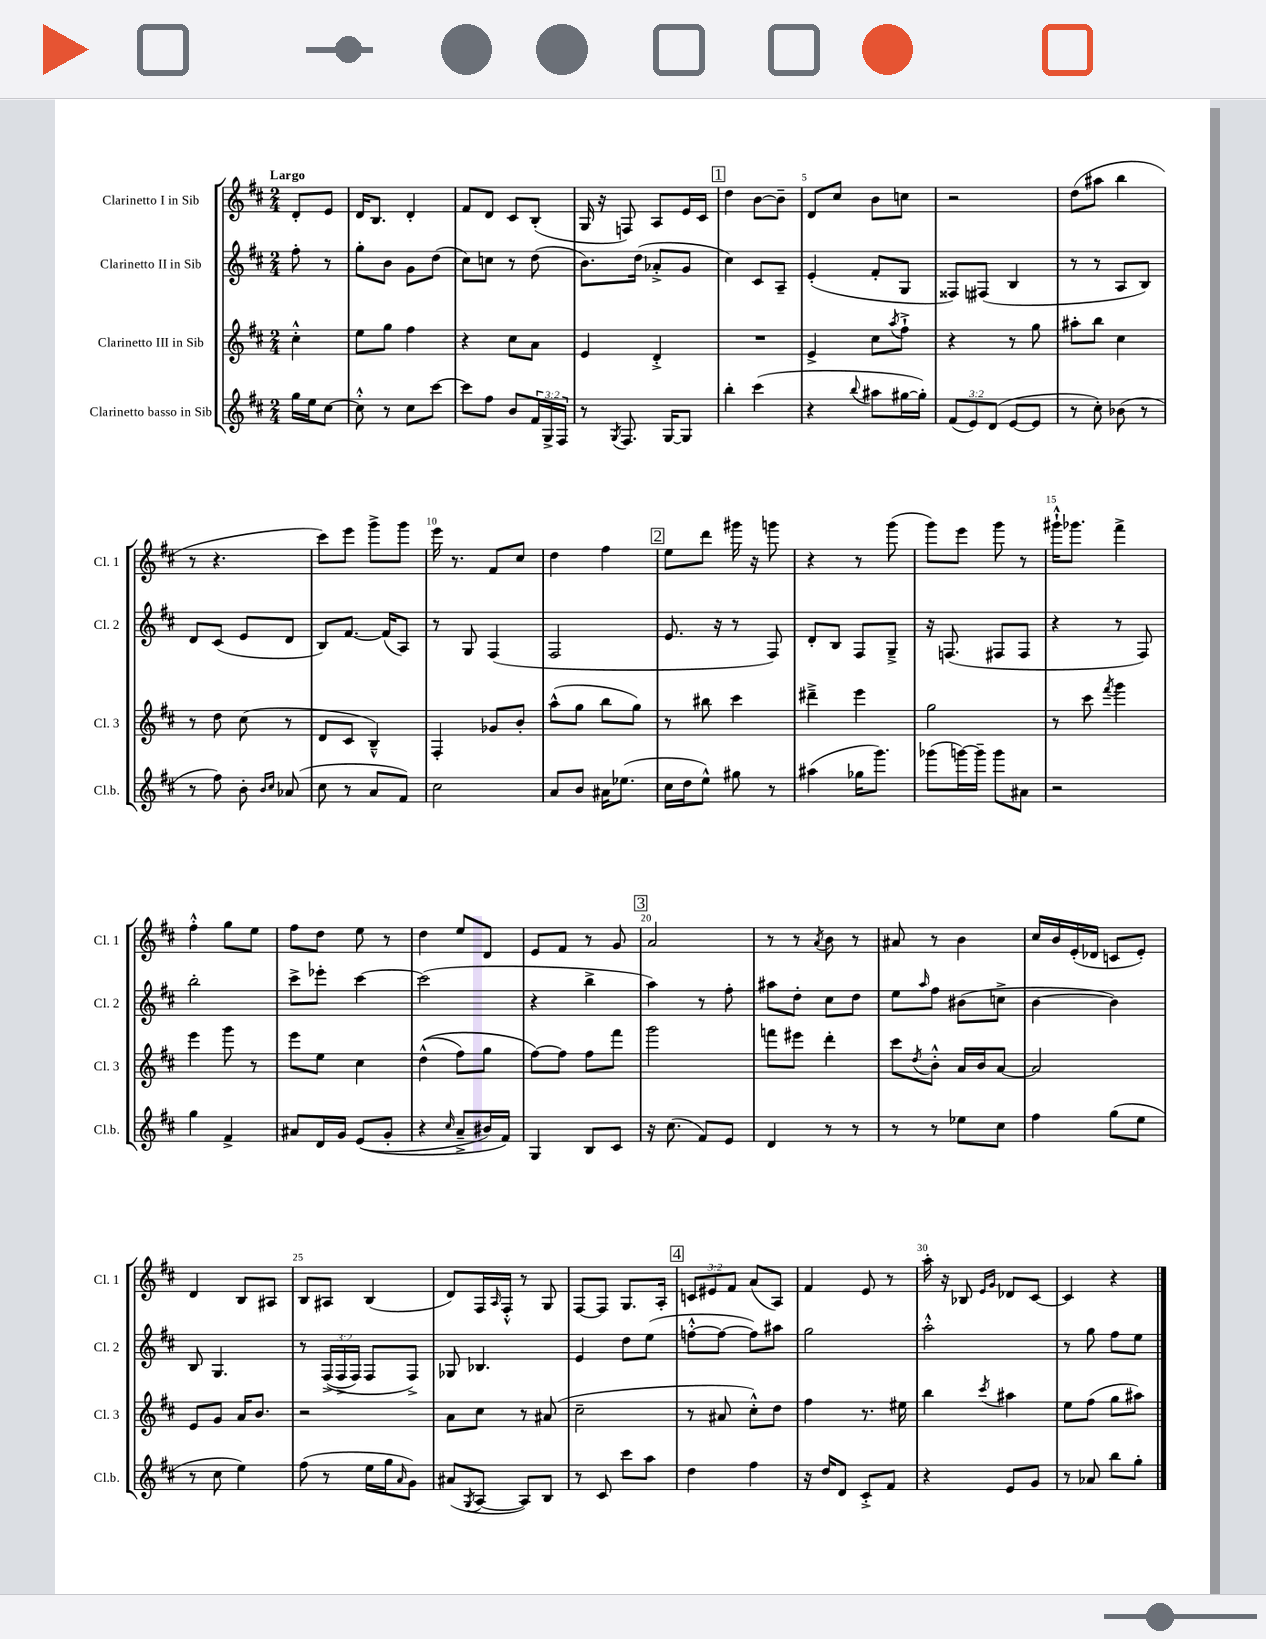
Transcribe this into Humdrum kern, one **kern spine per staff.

**kern	**kern	**kern	**kern
*staff4	*staff3	*staff2	*staff1
*clefG2	*clefG2	*clefG2	*clefG2
*k[f#c#]	*k[f#c#]	*k[f#c#]	*k[f#c#]
*M2/4	*M2/4	*M2/4	*M2/4
16gg	4cc#'^^	8ff#'	8d'
16ee	.	.	.
[8cc#	.	8r	8e
=	=	=	=
8cc#'^^]	8ee	8gg'	16d
.	.	.	8.B
8r	8gg	8b	.
8cc#	4ff#	8g	4d'
[8ccc#	.	(8dd	.
=	=	=	=
8ccc#]	4r	8cc#)	8f#
8ff#	.	8cc	8d
8b	8cc#	8r	8c#
24f#	8a	(8dd	(8B'
24G^	.	.	.
24F#	.	.	.
=	=	=	=
8r	4e	8.b)	16G
.	.	.	16r
8qG	.	.	.
8.F#	.	.	8F)
.	.	(16dd	.
.	4d'^	8a-'^	8A
[16G	.	.	.
8G]	.	8g	16e
.	.	.	16c#
=	=	=	=
4bb'	2r	4cc#)	4dd
(4ccc#	.	8c#	[8b
.	.	8A~	8b~]
=	=	=	=
4r	4e^	(4e'	8d
.	.	.	8cc#
8qqbb	.	.	.
8aa#	8cc#	8f#'	8b
.	8qaa	.	.
[16gg#	8ff#`^	8G	8cc
16gg#'])	.	.	.
=	=	=	=
(12f#	4r	8F##)	2r
12e)	.	.	.
.	.	(8F#	.
(12d	.	.	.
[8e	8r	4B	.
8e]	8gg	.	.
=	=	=	=
8r	8aa#'	8r	(8dd
8cc#')	8bb	8r	8aa#
(8b-	4cc#	8A	4bb
8r	.	8B)	.
=	=	=	=
8r	8r	8d	8r
8ff#)	8dd	(8c#	4.r
8b'	(8cc#	8e	.
16qqb	.	.	.
16qqcc#	.	.	.
(8a-	8r	8d	.
=	=	=	=
8cc#	8d	8B)	8ccc#)
8r	8c#	[8.f#	8eee
8a	4B~^^)	.	8ggg^
.	.	(16f#]	.
8f#)	.	8A)	8ggg
=	=	=	=
2cc#	4F#'	8r	16eee
.	.	.	8.r
.	.	8G	.
.	8g-	(4F#	8f#
.	8b'	.	8cc#
=	=	=	=
8a	(8aa^^	2F#	4dd
8b	8gg	.	.
16a#	8bb	.	4ff#
(8.ee-	.	.	.
.	8gg)	.	.
=	=	=	=
16cc#	8r	8.e	8ee
16dd	.	.	.
8ee^^)	8bb#	.	8ddd
.	.	16r	.
8gg#	4ccc#	8r	16ggg#
.	.	.	16r
8r	.	8F#)	8ggg
=	=	=	=
(4aa#	4ddd#~^	8d'	4r
.	.	8B	.
16gg-	4eee	8F#	8r
8.ggg)	.	.	.
.	.	8G~^	(8ggg
=	=	=	=
(8ggg-	2gg	16r	8ggg)
.	.	(8.F	.
[16ggg)	.	.	8eee
16ggg~]	.	.	.
8ggg	.	8F#	8ggg
8a#	.	8F#	8r
=	=	=	=
2r	8r	4r	16ggg#`^^
.	.	.	8.ggg-
.	8ccc#	.	.
.	8qfff#	.	.
.	4ggg	8r	4fff#^
.	.	8F#)	.
=	=	=	=
4gg	4eee	2bb'	4ff#'^^
4f#^	8ggg	.	8gg
.	8r	.	8ee
=	=	=	=
8a#	8eee	8ccc#^	8ff#
16d	8ee	8eee-'	8dd
16g	.	.	.
&((8e	4cc#	[4ccc#	8ee
8g'	.	.	8r
=	=	=	=
4r	&((4dd^^	(2ccc#]	4dd
16qqcc#	.	.	.
8a~^	8ff#)	.	8ee
16b#)	8gg	.	8d
16f#&)	.	.	.
=	=	=	=
4G	[8ff#&)	4r	8e
.	8ff#]	.	8f#
8B	8ff#	4bb^	8r
8c#	8fff#	.	8g
=	=	=	=
16r	2ggg	4aa)	2a
(8.cc#	.	.	.
8f#)	.	8r	.
8e	.	8ff#'	.
=	=	=	=
4d	8fff	8aa#	8r
.	8eee#	8dd'	8r
.	.	.	8qa
8r	4ddd'	8cc#	8b
8r	.	8dd	8r
=	=	=	=
8r	8ccc#	8ee	8a#
.	8qdd	16qqaa	.
8r	8b'^^	8ff#	8r
8ee-	16a	(8b#	4b
.	16b	.	.
8cc#	[8a	8cc^	.
=	=	=	=
4ff#	2a]	[4b	16cc#
.	.	.	16b
.	.	.	(16e'
.	.	.	16d-
(8gg	.	4b])	8c
8ee	.	.	8e')
=	=	=	=
8r	8e	8B	4d
8cc#	8g	4.G	.
4ee)	16a	.	8B
.	8.b	.	.
.	.	.	8A#
=	=	=	=
(8ff#	2r	8r	8B
8r	.	&((24F#^	8A#
.	.	24F#^	.
.	.	24F#)	.
16ee	.	8F#	(4B
16gg	.	.	.
16qqa	.	.	.
8g)	.	8F#^&)	.
=	=	=	=
(8a#	8a	8G-	8d)
8qG	.	.	.
[8A	8cc#	4.B-	16F#
.	.	.	16qqA
.	.	.	16F#'^^
8A])	8r	.	8r
8B	(8a#	.	8G
=	=	=	=
8r	2cc#~	4e	[8F#
8c#	.	.	8F#]
8ccc#	.	8dd	8.G
8aa	.	(8ee	.
.	.	.	16A'
=	=	=	=
4dd	8r	[8ff'^^	12c
.	.	.	12e#
.	8a#	8ff_	.
.	.	.	12f#
4ff#	8cc#'^^)	8ff])	(8a
.	8dd	8aa#	8A)
=	=	=	=
16r	4ff#	2gg	4f#
16dd	.	.	.
8d	.	.	.
8c#'^	8.r	.	8e
8f#	.	.	8r
.	16ee#	.	.
=	=	=	=
4r	4bb	2aa'^^	16aa'
.	.	.	16r
.	.	.	8B-
.	.	.	16qqe
.	8qccc#	.	16qqg
8e	4aa#	.	8d-
8g	.	.	[8c#
=	=	=	=
8r	8ee	8r	4c#]
8a-	(8ff#	8gg	.
8bb	8gg	8ff#	4r
8gg'	8aa#)	8ee	.
==	==	==	==
*-	*-	*-	*-
